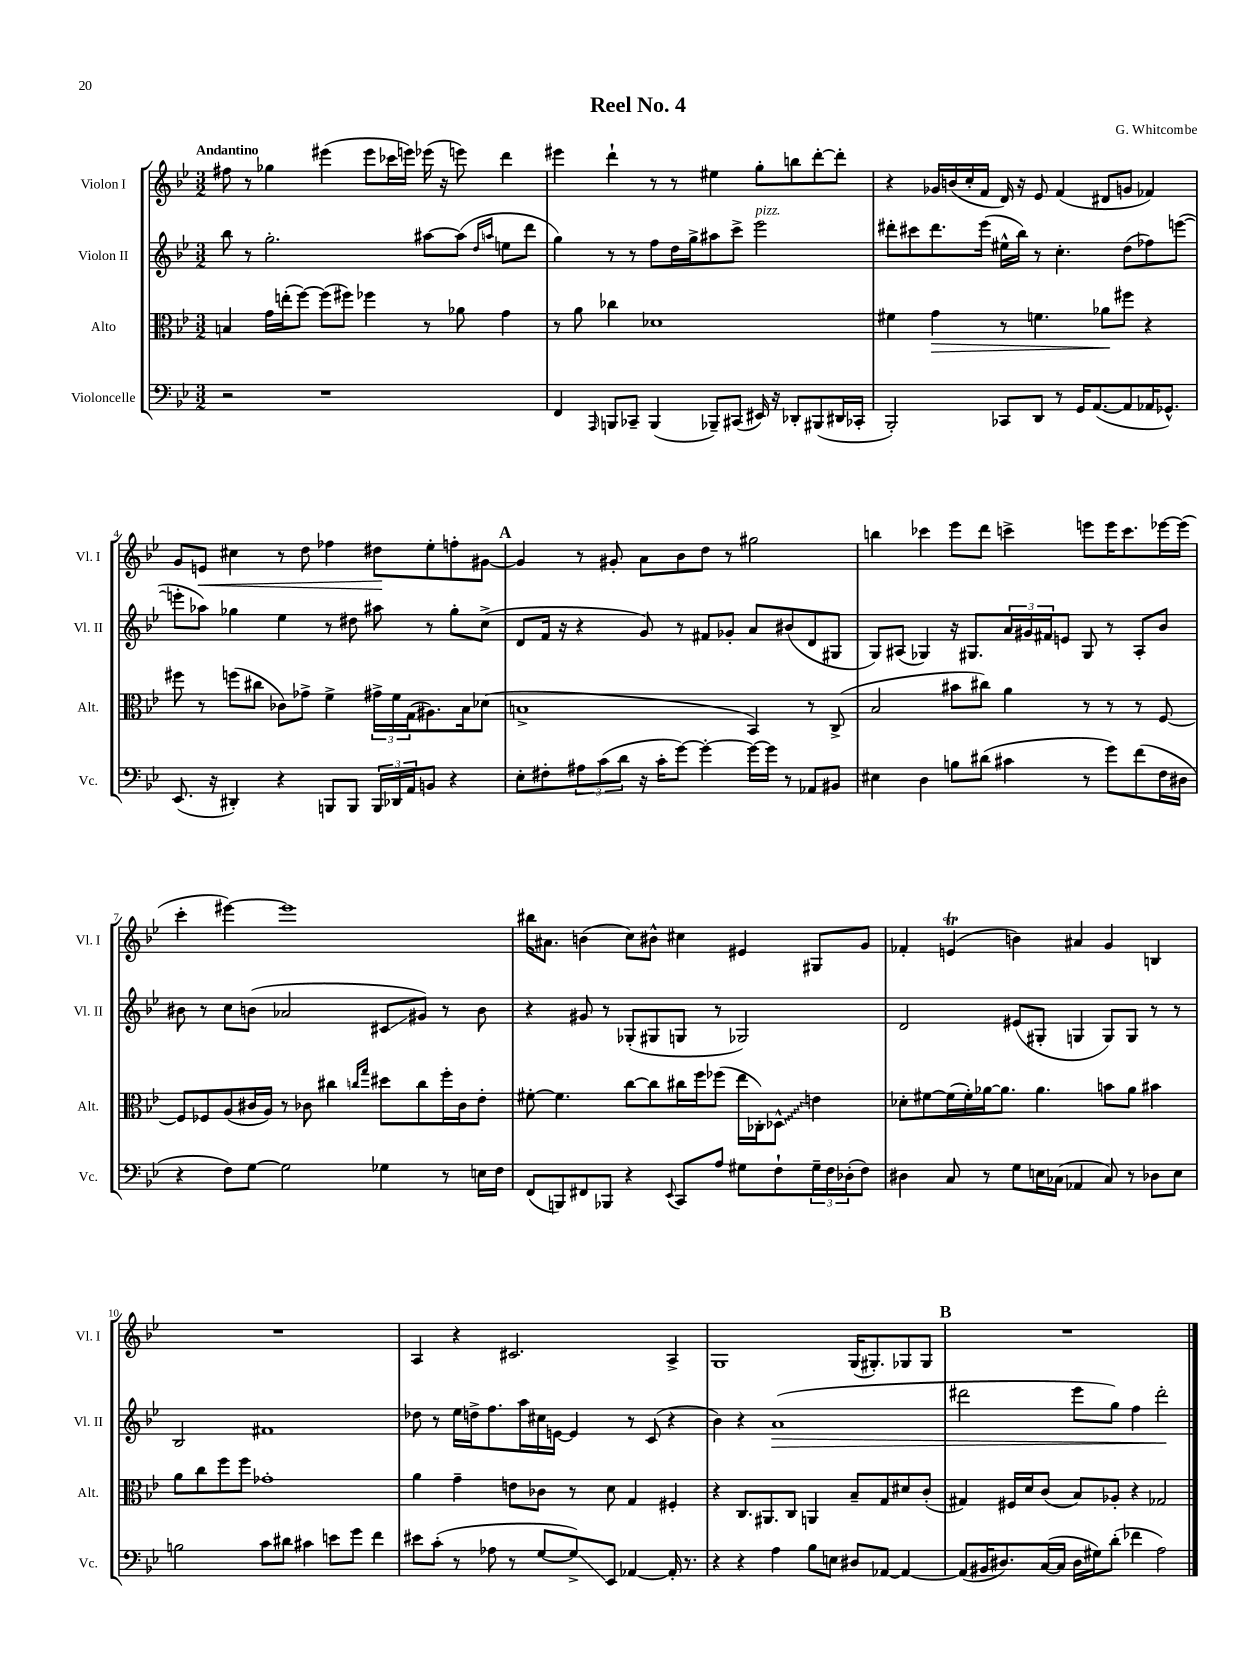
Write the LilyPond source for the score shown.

\header { title = "Reel No. 4" composer = "G. Whitcombe" }
<<
\new StaffGroup <<
\new Staff = "s0" \with { instrumentName = "Violon I" shortInstrumentName = "Vl. I" } {
    \clef treble \key bes \major \numericTimeSignature \time 3/2 \tempo "Andantino"
    fis''8 r8 ges''4 eis'''4( eis'''8 ces'''16 e'''16) ees'''16( r16 e'''8) d'''4 |
    eis'''4 d'''4-! r8 r8 eis''4 g''8-. b''8 d'''8~-. d'''8-. |
    r4 ges'16 b'16( c''16-. f'16 d'16) r16 ees'8 f'4( dis'8 g'8 fes'4) |
    g'8 e'8\< cis''4 r8 d''8 fes''4 dis''8\! ees''8-. f''8-. gis'8~ |
    \mark \markup { \bold "A" } gis'4 r8 gis'8-. a'8 bes'8 d''8 r8 gis''2 |
    b''4 ces'''4 ees'''8 d'''8 c'''4-> e'''8 e'''16 c'''8. ees'''16~ ees'''16( |
    c'''4-. eis'''4~) eis'''1 |
    bis''16 ais'8. b'4( c''8) bis'8-^ cis''4 eis'4 gis8 g'8 |
    fes'4-. e'4\trill( b'4) ais'4 g'4 b4 |
    R1. |
    a4 r4 cis'2. a4-> |
    g1 g16( gis8.-.) ges8 ges8 |
    \mark \markup { \bold "B" } R1. \bar "|." |
}
\new Staff = "s1" \with { instrumentName = "Violon II" shortInstrumentName = "Vl. II" } {
    \clef treble \key bes \major \numericTimeSignature \time 3/2
    bes''8 r8 g''2.-. ais''8~ ais''8( \grace { d''16 a''16 } e''8 d'''8 |
    g''4) r8 r8 f''8 d''16 g''16-> ais''8 c'''8-> ees'''2^\markup { \italic "pizz." } |
    dis'''8-. cis'''8 dis'''8. ees'''16( eis''16-^ bes''16) r8 c''4.-. d''8( fes''8) e'''8~( |
    e'''8-. aes''8) ges''4 ees''4 r8 dis''8 ais''8 r8 ges''8-. c''8->( |
    \mark \markup { \bold "A" } d'8 f'16 r16 r4 g'8) r8 fis'8 ges'8-. a'8 bis'8( d'8 gis8 |
    g8) ais8( ges4) r16 gis8. \tuplet 3/2 { a'16 gis'16 fis'16 } e'8 gis8 r8 ais8-. bes'8 |
    bis'8 r8 c''8 b'8( aes'2 cis'8\glissando gis'8) r8 b'8 |
    r4 gis'8 r8 ges8-.( gis8 g8 r8 ges2) |
    d'2 eis'8( gis8-. g4 g8) g8 r8 r8 |
    bes2 fis'1 |
    des''8 r8 ees''16 d''16-> f''8. a''16 cis''16 e'16~ e'4 r8 c'8( r4 |
    bes'4) r4 a'1\>( |
    \mark \markup { \bold "B" } dis'''2 ees'''8 g''8) f''4 dis'''2-.\! \bar "|." |
}
\new Staff = "s2" \with { instrumentName = "Alto" shortInstrumentName = "Alt." } {
    \clef alto \key bes \major \numericTimeSignature \time 3/2
    b4 g'16 e''16-.( f''8~) f''8( fis''8) fes''4 r8 aes'8 g'4 |
    r8 a'8 ces''4 des'1 |
    fis'4 g'4\> r8 f'4. aes'8\! fis''8 r4 |
    fis''8 r8 f''8( cis''8 ces'8) ges'8-> f'4-> \tuplet 3/2 { gis'16-> f'16 g16( } ais8.) bes16 des'8( |
    \mark \markup { \bold "A" } b1-> bes,4) r8 c8->( |
    bes2 bis'8 cis''8) a'4 r8 r8 r8 f8~ |
    f8 fes8 a8( cis'16 a16) r8 ces'8 cis''4 \grace { c''16 g''16 } dis''8 c''8 f''16-. ces'16 ees'8-. |
    fis'8~-. fis'4. c''8~ c''8 cis''16 f''16 fes''8( ees''16 ces16-.) \once \override Glissando.style = #'zigzag des8-^\glissando e'4 |
    des'8-. fis'8~ fis'16( fis'16-.) aes'16~ aes'8. aes'4. b'8 aes'8 bis'4 |
    a'8 c''8 f''8 f''8 ges'1-. |
    a'4 g'4-- e'8 ces'8 r8 d'8 g4 fis4-. |
    r4 c8. ais,8. c8 a,4 bes8-- g8 dis'8 c'8-.( |
    \mark \markup { \bold "B" } gis4) fis16 d'16 c'8( bes8) aes8-. r4 ges2 \bar "|." |
}
\new Staff = "s3" \with { instrumentName = "Violoncelle" shortInstrumentName = "Vc." } {
    \clef bass \key bes \major \numericTimeSignature \time 3/2
    r2 r1 |
    f,4 \grace { a,,16 } b,,8 ces,8-- b,,4( bes,,8--) cis,8( eis,16) r16 des,8-. bis,,8( dis,16 ces,16-. |
    bes,,2-.) ces,8 d,8 r8 g,16 a,8.~( a,8 aes,16 ges,8.-^) |
    ees,8.( r16 dis,4-.) r4 b,,8 b,,8 \tuplet 3/2 { b,,16 des,16 a,16 } b,8 r4 |
    \mark \markup { \bold "A" } ees8-. fis8-. \tuplet 3/2 { ais8 c'8( d'8 } r16 c'16-. g'8~) g'4~-. g'16~ g'16 r8 aes,8 bis,8 |
    eis4 d4 b8 dis'8( cis'4 r8 g'8) f'8( f16 dis16 |
    r4 f8) g8~ g2 ges4 r8 e16 f16 |
    f,8( b,,8) fis,8 bes,,8 r4 \appoggiatura { ees,8 } c,8 a8 gis8 f8-! \tuplet 3/2 { gis16-- f16 des16-.( } f8) |
    dis4 c8 r8 g8 e16 ces16( aes,4 ces8) r8 des8 e8 |
    b2 c'8 dis'8 cis'4 e'8 g'8 f'4 |
    eis'8 c'8-.( r8 aes8 r8 g8~ g8->\glissando) ees,8 aes,4~ aes,16-. r8. |
    r4 r4 a4 bes8 e8 dis8 aes,8~ aes,4~ |
    \mark \markup { \bold "B" } aes,8( bis,16 dis8.) c16~( c16 dis16 gis16) d'8-.( fes'4 a2) \bar "|." |
}
>>
>>
